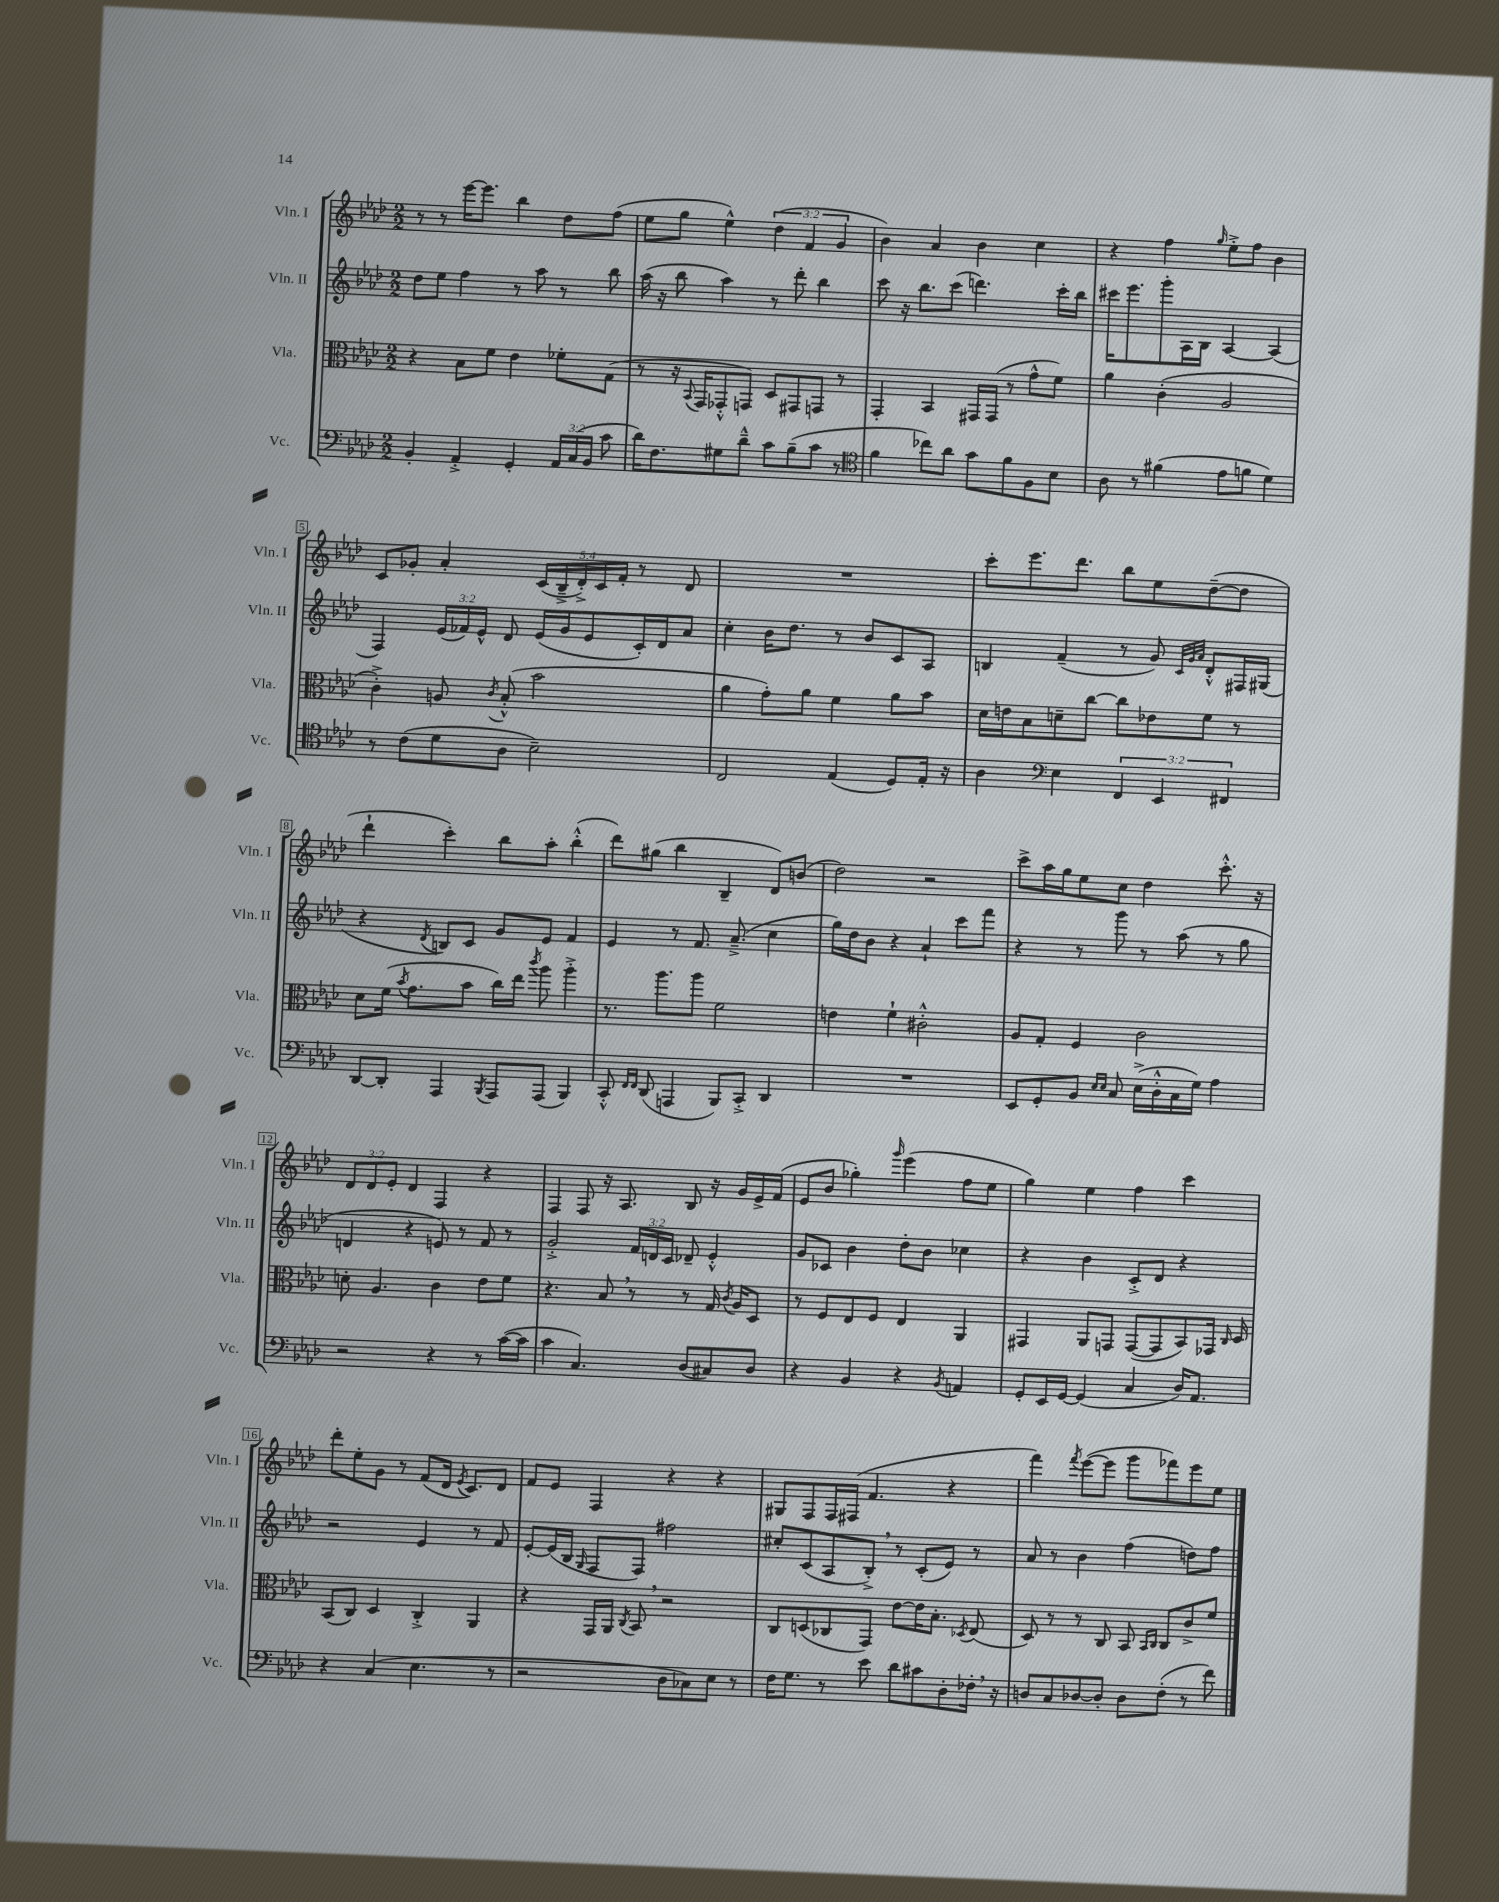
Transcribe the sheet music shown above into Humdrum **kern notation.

**kern	**kern	**kern	**kern
*part4	*part3	*part2	*part1
*staff4	*staff3	*staff2	*staff1
*I"Vc.	*I"Vla.	*I"Vln. II	*I"Vln. I
*I'Vc.	*I'Vla.	*I'Vln. II	*I'Vln. I
*clefF4	*clefC3	*clefG2	*clefG2
*k[b-e-a-d-]	*k[b-e-a-d-]	*k[b-e-a-d-]	*k[b-e-a-d-]
*M2/2	*M2/2	*M2/2	*M2/2
=1	=1	=1	=1
4BB-'/	4r	8dd-\L	8r
.	.	8ee-\J	8r
4AA-'^/	8B-\L	4ff\	[16eee-\KL
.	.	.	8.eee-\J]
.	8f\J	.	.
4GG'/	4e-\	8r	4bb-\
.	.	8aa-\	.
24AA-/LL	8f-X'\L	8r	8dd-\L
(24C/	.	.	.
24BB-/JJ	.	.	.
8c\	(8G\J	8bb-\	(8ff\J
=2	=2	=2	=2
16d-\KL)	8r	(16aa-\	8ee-\L
8.F\	.	16r	.
.	16r	8bb-\	8gg\J
.	8qqBB-/	.	.
.	16GG/KL	.	.
8G#X\	8GG-X'^^/	4aa-\)	4ee-^^\)
8d-~^^\J	8GGn/J)	.	.
8c\L	8D-/L	8r	(6dd-\
(8B-~\	8GG#X/	8ddd-'\	.
.	.	.	6f/
8c\J	8GGn/J	4bb-\	.
.	.	.	6g/
8r	8r	.	.
=3	=3	=3	=3
*clefC4	*	*	*
4f\	4GG'/	8ccc\	4b-\)
.	.	16r	.
.	.	8.bb-\L	.
8cc-X\L)	4BB-/	.	4a-/
8a-\J	.	(8ccc\J	.
8g\L	16GG#X/LL	4.dddn\)	4b-\
.	(16GG#/JJ	.	.
8f\	8r	.	.
8F\	8g^^\L	.	4cc\
8B-\J	8f\J)	16ccc'\LL	.
.	.	16bb-\JJ	.
=4	=4	=4	=4
8A-\	4a-\	16ccc#X\KL	4r
.	.	8.eee-\	.
8r	.	.	.
(4f#X\	(4c'\	8ggg'\	4ff\
.	.	16A-\L	.
.	.	16B-\JJ	.
.	.	.	16qqgg/
8e-\L	2A-/	[4A-/	8ee-'^\L
8fn\J	.	.	8ff\J
4d-\)	.	(4A-/]	4b-\
!!LO:LB:g=z
=5	=5	=5	=5
8r	4c'^\)	4F/)	8c/L
(8c\L	.	.	8g-X'/J
8d-\	8An/	(24e-/LL	4a-'/
.	.	24f-X/)	.
.	.	24e-^^/JJ	.
.	8qc/	.	.
8A-\J	(8B-'^^/	8d-/	.
2B-~\)	2b-\	(16e-/LL	(20c/LL
.	.	.	20B-~^/
.	.	16g/J	.
.	.	.	20d-'^/)
.	.	8e-/	.
.	.	.	20c/
.	.	.	20f'/JJ
.	.	16c'/L)	8r
.	.	16d-/J	.
.	.	8a-/J	8d-/
=6	=6	=6	=6
2C/	4a-\	4cc'\	1r
.	8g'\L)	16b-\KL	.
.	.	8.dd-\J	.
.	8a-\J	.	.
(4E-/	4f\	8r	.
.	.	8b-/L	.
8D-/L)	8a-\L	8c/	.
16E-'/Jk	8b-\J	8A-/J	.
16r	.	.	.
=7	=7	=7	=7
4A-\	16d-\LL	4Bn/	8ccc'\L
.	16en\J	.	.
.	8B-\	.	8.eee-\
*clefF4	*	*	*
4E-\	8dn~\	(4f~/	.
.	.	.	8.ddd-\J
.	[8cc\J	.	.
6FF/	8cc\L]	8r	8bb-\L
.	8e-X\	8g/)	8ee-\
6EE-/	.	.	.
.	.	32qqc/LLL	.
.	.	32qqg/	.
.	.	32qqa-/JJJ	.
.	8f\J	8d-'^^/L	([8dd-~\
6FF#X/	.	.	.
.	8r	16F#X/L	8dd-\J]
.	.	(16G#X/JJ	.
!!LO:LB:g=z
=8	=8	=8	=8
[8DD-/L	8d-\L	4r	4ddd-`\
8DD-'/J]	(16f\Jk	.	.
.	8qb-/	.	.
.	8.g\L	.	.
.	.	8qd-/	.
4AAA-/	.	8Bn/L)	4ccc'\)
.	8b-\J	8c/J	.
8qBBB-/	.	.	.
8AAA-/L	16cc\LL)	8g/L	8bb-\L
.	16ee-\JJ	.	.
.	8qccc/	.	.
(8AAA-/J	8aa-\	8e-/J	8aa-'\J
4BBB-/)	4aa-'^\	4f/	(4bb-'^^\
=9	=9	=9	=9
8CC'^^/	8.r	4e-/	8ddd-\L)
16qqFF/LL	.	.	.
16qqFF/JJ	.	.	.
(8DD-/	.	.	(8gg#X\J
.	8.aa-\L	.	.
4AAAn/	.	8r	4bb-\
.	8aa-\J	8.f/	.
8BBB-/L)	2f\	.	4B-~/
.	.	(8.a-~^/	.
8CC'^/J	.	.	.
4DD-/	.	4cc\	8d-/L)
.	.	.	(8bn/J
=10	=10	=10	=10
1r	4en\	16gg\LL)	2dd-\)
.	.	16dd-\J	.
.	.	8b-\J	.
.	4f`\	4r	.
.	2c#X'^^\	4a-`/	2r
.	.	8ccc\L	.
.	.	8fff\J	.
=11	=11	=11	=11
8EE-/L	8A-/L	4r	8ccc^\L
8GG'/	8G'/J	.	16aa-\L
.	.	.	16gg\J
8BB-/J	4F/	8r	8ee-\
16qqE-/LL	.	.	.
16qqE-/JJ	.	.	.
8C/	.	8ggg\	8cc\J
(16E-^\LL	2c\	8r	4dd-\
16D-'^^\	.	.	.
16C\	.	(8aa-\	.
16G\JJ)	.	.	.
4A-\	.	8r	8.ccc'^^\
.	.	8gg\	.
.	.	.	16r
!!LO:LB:g=z
=12	=12	=12	=12
2r	8dn'\	4dn/	12d-/L
.	.	.	12d-/
.	4.A-/	.	.
.	.	.	12e-'/J
.	.	4r	4d-/
4r	4c\	8en/)	4F/
.	.	8r	.
8r	8e-\L	8f/	4r
([16c\LL	8f\J	8r	.
16c\JJ]	.	.	.
=13	=13	=13	=13
4c\	4.r	2g'^/	4F/
4.C/)	.	.	8F/
.	8B-,/	.	16r
.	.	.	8.A-/
.	8r	24f/LL	.
.	.	24dn/	.
.	.	24c/JJ	.
(8D-/L	8r	8d-X~/	8B-/
8C#X/)	16G/	4e-'^^/	16r
.	8qc/	.	.
.	16A-/KL	.	16g/LL
8D-/J	8D-/J	.	16e-^/
.	.	.	(16f/JJ
=14	=14	=14	=14
4r	8r	8g/L	8e-/L
.	8F/L	8c-X/J	8b-/J
4BB-/	8E-/	4b-\	4gg-X'\)
.	8F/J	.	.
.	.	.	16qqggg/
4r	4E-/	8dd-'\L	(4eee-\
.	.	8b-\J	.
8qBB-/	.	.	.
4AAn/	4AA-/	4cc-X\	8ff\L
.	.	.	8ee-\J
=15	=15	=15	=15
8GG'/L	4GG#X/	4r	4gg\)
16EE-/L	.	.	.
[16GG/JJ	.	.	.
(4GG/]	8AA-/L	4b-\	4ee-\
.	8GGn/J	.	.
4C/	([8GG/L	8c'^/L	4ff\
.	8GG/]	8d-/J	.
16D-/KL)	8BB-/)	4r	4ccc\
8.AA-/J	.	.	.
.	16GG-X/Jk	.	.
.	16qqC/	.	.
.	16D-/	.	.
!!LO:LB:g=z
=16	=16	=16	=16
4r	(8BB-/L	2r	8ddd-'\L
.	8C/J)	.	8ee-'\
(4C/	4D-/	.	8g\J
.	.	.	8r
4.E-\	4C'^/	4e-/	(8f/L
.	.	.	16d-/Jk
.	.	.	8qe-/
.	.	.	8.c/L)
.	4AA-/	8r	.
8r	.	8f/	8d-/J
=17	=17	=17	=17
2r	4r	[8e-'/L	8f/L
.	.	(16e-/L]	8e-/J
.	.	16B-/JJ	.
.	.	16qqG/	.
.	16GG/LL	8F/L	4F/
.	16AA-/JJ	.	.
.	8qC/	.	.
.	8BB-,/	8F/J)	.
8D-\L	2r	2ff#X\	4r
8C-X\)	.	.	.
8E-\J	.	.	4r
8r	.	.	.
=18	=18	=18	=18
16F\KL	8C/L	8cc#X'/L	8G#X/L
8.G\J	.	.	.
.	(8Dn/	(8c/	8F/
8r	8C-X/	8A-/	16F/L
.	.	.	(16F#X/JJ
8e-\	8GG/J)	8B-'^,/J)	4.f/
8d-\L	[8e-\L	8r	.
8c#X\	16e-\K]	(8c'/L	.
.	8.B-'\J	.	.
8D-'\	.	8e-/J)	4r
.	8qD-X/	.	.
16F-X',\Jk	(8E-/	8r	.
16r	.	.	.
=19	=19	=19	=19
8Dn/L	8D-/)	8a-/	4fff\)
8C/	8r	8r	.
.	.	.	8qfff/
[8D-X/	8r	4b-\	([8eee-\L
8D-'/J]	8C/	.	8eee-\J]
8D-\L	8BB-/	(4ff\	8ggg\L
.	16qqBB-/LL	.	.
.	16qqC/JJ	.	.
(8F'\J	8C/L	.	8fff-X\)
8r	8c^/	8ddn\L)	8eee-\
8f\)	8f/J	8ff\J	8ee-\J
==	==	==	==
*-	*-	*-	*-
